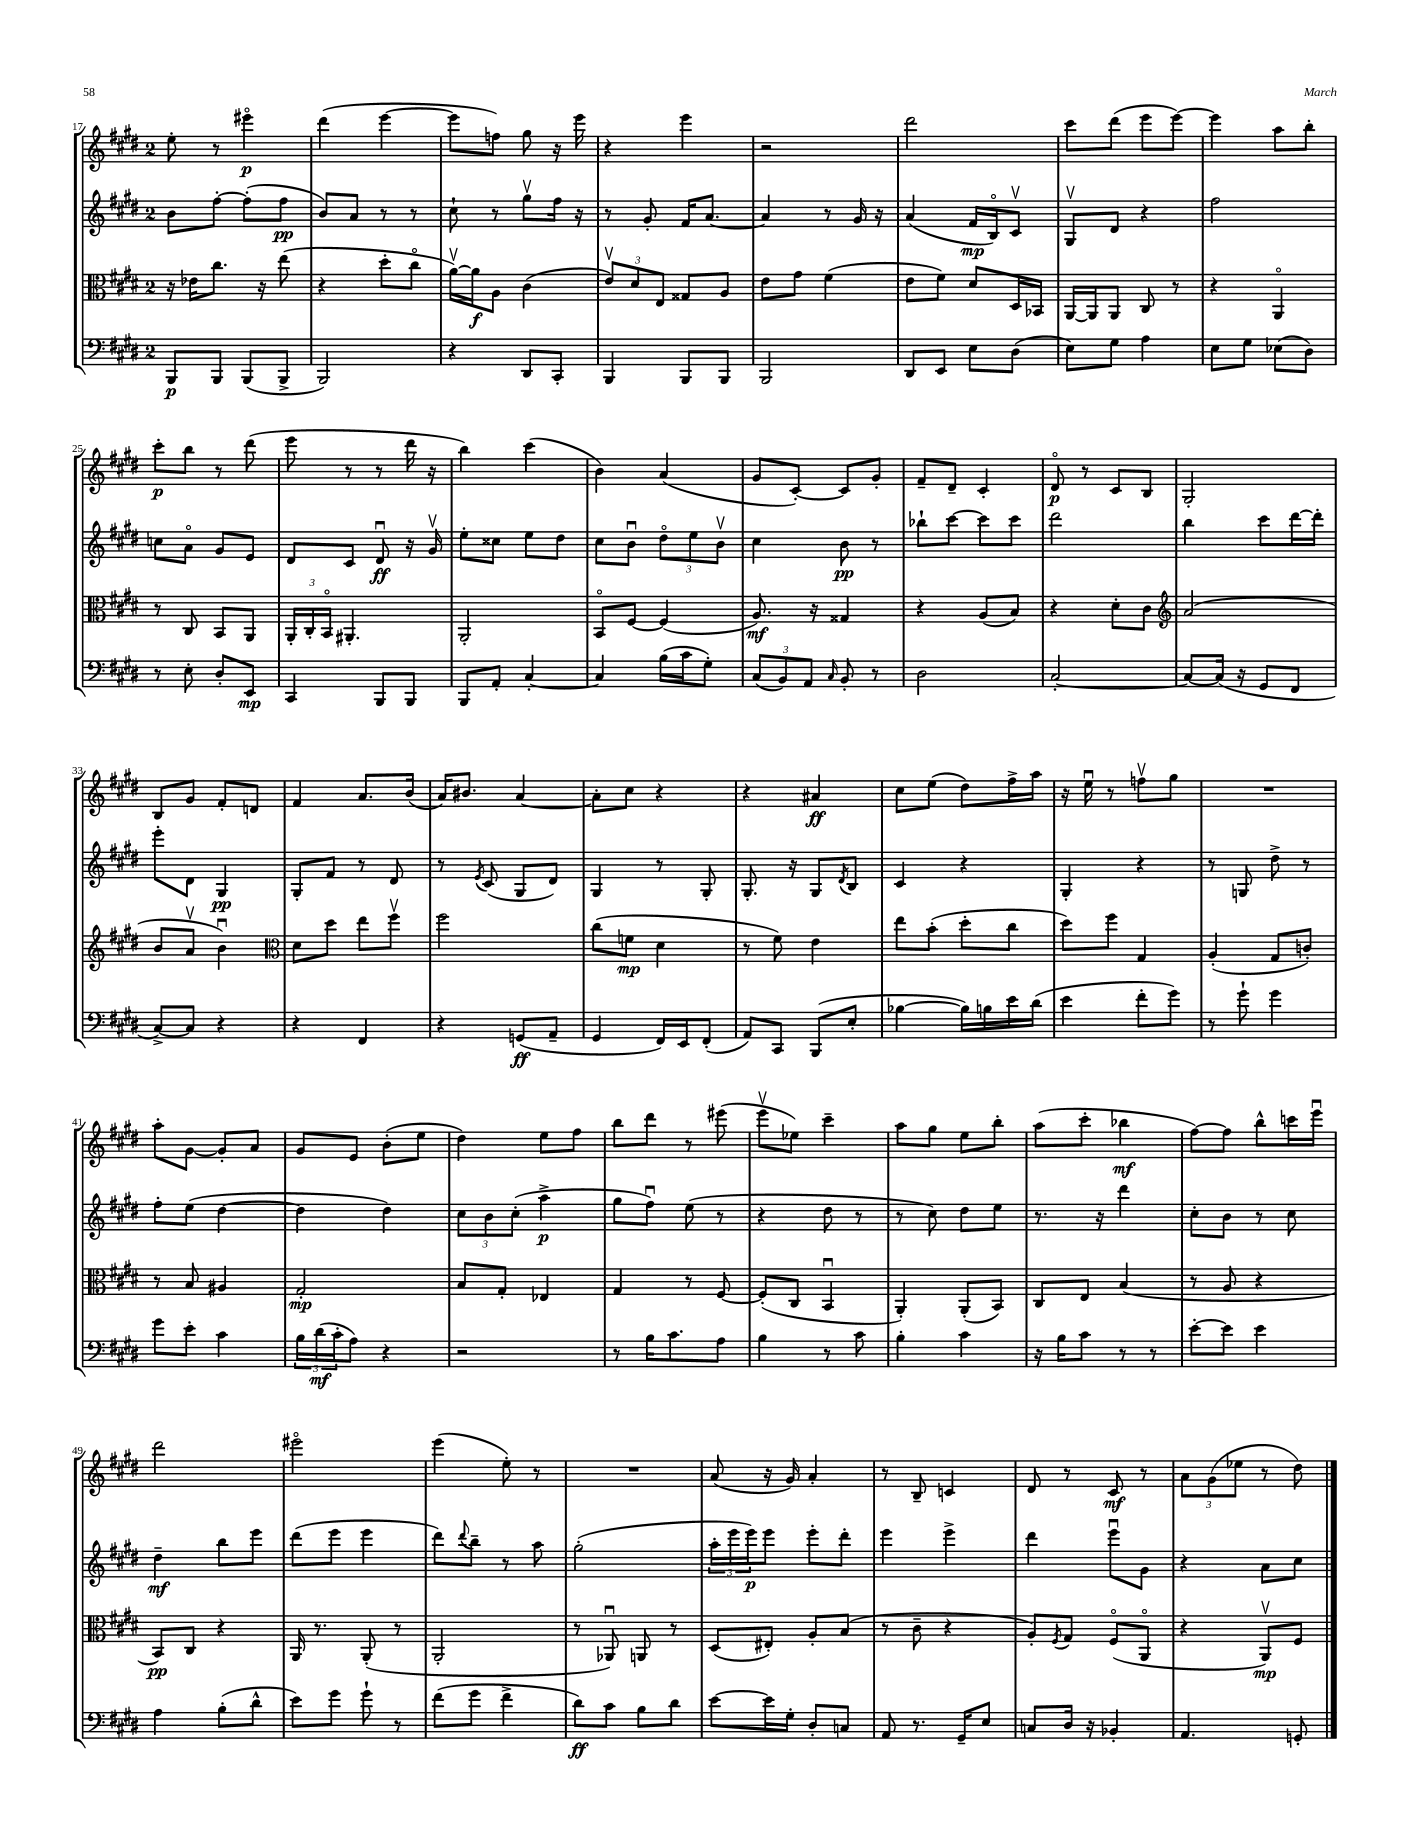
<<
\new StaffGroup <<
\new Staff = "s0" {
    \clef treble \key e \major \once \override Staff.TimeSignature.style = #'single-digit \time 2/4
    e''8-. r8 eis'''4\flageolet\p |
    dis'''4( e'''4~ |
    e'''8 f''8) gis''8 r16 e'''16 |
    r4 e'''4 |
    r2 |
    dis'''2 |
    cis'''8 dis'''8( e'''8 e'''8~) |
    e'''4 a''8 b''8-. |
    cis'''8-.\p b''8 r8 dis'''8( |
    e'''8 r8 r8 dis'''16 r16 |
    b''4) cis'''4( |
    b'4) a'4( |
    gis'8 cis'8~-.) cis'8 gis'8-. |
    fis'8-- dis'8-- cis'4-. |
    dis'8\flageolet\p r8 cis'8 b8 |
    gis2-. |
    b8 gis'8 fis'8-. d'8 |
    fis'4 a'8. b'16( |
    a'16) bis'8. a'4~ |
    a'8-. cis''8 r4 |
    r4 ais'4\ff |
    cis''8 e''8( dis''8) fis''16-> a''16 |
    r16 e''16\downbow r8 f''8\upbow gis''8 |
    R2 |
    a''8-. gis'8~ gis'8-. a'8 |
    gis'8 e'8 b'8-.( e''8 |
    dis''4) e''8 fis''8 |
    b''8 dis'''8 r8 eis'''8( |
    e'''8\upbow ees''8) cis'''4-- |
    a''8 gis''8 e''8 b''8-. |
    a''8( cis'''8-. bes''4\mf |
    fis''8~) fis''8 b''8-^ c'''16 e'''16\downbow |
    dis'''2 |
    eis'''2\flageolet |
    e'''4( e''8-.) r8 |
    R2 |
    a'8( r16 gis'16) a'4-. |
    r8 b8-- c'4 |
    dis'8 r8 cis'8\mf r8 |
    \tuplet 3/2 { a'8 gis'8( ees''8 } r8 dis''8) \bar "|." |
}
\new Staff = "s1" {
    \clef treble \key e \major \once \override Staff.TimeSignature.style = #'single-digit \time 2/4
    b'8 fis''8~-. fis''8-.( fis''8\pp |
    b'8) a'8 r8 r8 |
    cis''8-! r8 gis''8\upbow fis''16 r16 |
    r8 gis'8-. fis'16 a'8.~ |
    a'4 r8 gis'16 r16 |
    a'4( fis'16\mp b16\flageolet) cis'8\upbow |
    gis8\upbow dis'8 r4 |
    fis''2 |
    c''8 a'8\flageolet gis'8 e'8 |
    dis'8 cis'8 dis'8\downbow\ff r16 gis'16\upbow |
    e''8-. cisis''8 e''8 dis''8 |
    cis''8 b'8\downbow \tuplet 3/2 { dis''8\flageolet e''8 b'8\upbow } |
    cis''4 b'8\pp r8 |
    bes''8-! cis'''8~ cis'''8 cis'''8 |
    dis'''2 |
    b''4 cis'''8 dis'''16~ dis'''16-. |
    e'''8-. dis'8 gis4\pp |
    gis8-. fis'8 r8 dis'8 |
    r8 \acciaccatura { e'8 } cis'8( gis8 dis'8) |
    gis4 r8 gis8-. |
    gis8.-. r16 gis8 \acciaccatura { dis'8 } b8 |
    cis'4 r4 |
    gis4-. r4 |
    r8 g8 dis''8-> r8 |
    fis''8-. e''8( dis''4~ |
    dis''4 dis''4) |
    \tuplet 3/2 { cis''8 b'8 cis''8-.( } a''4->\p |
    gis''8 fis''8\downbow) e''8( r8 |
    r4 dis''8 r8 |
    r8 cis''8) dis''8 e''8 |
    r8. r16 dis'''4 |
    cis''8-. b'8 r8 cis''8 |
    dis''4--\mf b''8 e'''8 |
    dis'''8( e'''8 e'''4 |
    dis'''8) \appoggiatura { dis'''8 } b''8-- r8 a''8 |
    gis''2-.( |
    \tuplet 3/2 { a''16-. e'''16 e'''16\p) } e'''8 e'''8-. dis'''8-. |
    e'''4 e'''4-> |
    dis'''4 e'''8\downbow gis'8 |
    r4 a'8 cis''8 \bar "|." |
}
\new Staff = "s2" {
    \clef alto \key e \major \once \override Staff.TimeSignature.style = #'single-digit \time 2/4
    r16 ees'16 cis''8. r16 e''8( |
    r4 dis''8-. cis''8\flageolet |
    a'16~\upbow) a'16\f a8 cis'4( |
    \tuplet 3/2 { e'8\upbow) dis'8 e8 } gisis8 a8 |
    e'8 gis'8 fis'4( |
    e'8 fis'8) dis'8 dis16 bes,16 |
    a,16~ a,16 a,8 cis8 r8 |
    r4 a,4\flageolet |
    r8 cis8 b,8 a,8 |
    \tuplet 3/2 { a,16-. cis16-. b,16\flageolet } ais,4.-. |
    a,2-. |
    b,8\flageolet fis8~ fis4( |
    a8.\mf) r16 gisis4 |
    r4 a8( b8) |
    r4 dis'8-. cis'8 |
    \clef treble a'2( |
    b'8 a'8\upbow b'4\downbow) |
    \clef alto dis'8 dis''8 e''8 fis''8\upbow |
    fis''2 |
    cis''8( f'8\mp dis'4 |
    r8 fis'8) e'4 |
    e''8 b'8-.( dis''8-. cis''8 |
    dis''8) fis''8 gis4 |
    a4-.( gis8 c'8-.) |
    r8 b8 ais4 |
    gis2-.\mp |
    b8 gis8-. ees4 |
    gis4 r8 fis8~ |
    fis8-.( cis8 b,4\downbow |
    a,4-.) a,8-.( b,8) |
    cis8 e8 b4( |
    r8 a8 r4 |
    b,8\pp) cis8 r4 |
    a,16 r8. a,8-.( r8 |
    a,2-. |
    r8 aes,8\downbow) a,8 r8 |
    dis8( eis8-.) a8-. b8( |
    r8 cis'8-- r4 |
    a8-.) \acciaccatura { fis8 } gis8 fis8\flageolet( a,8\flageolet |
    r4 a,8\upbow\mp) fis8 \bar "|." |
}
\new Staff = "s3" {
    \clef bass \key e \major \once \override Staff.TimeSignature.style = #'single-digit \time 2/4
    b,,8\p b,,8 b,,8( b,,8-> |
    b,,2) |
    r4 dis,8 cis,8-. |
    b,,4 b,,8 b,,8 |
    b,,2 |
    dis,8 e,8 e8 dis8( |
    e8) gis8 a4 |
    e8 gis8 ees8( dis8) |
    r8 e8-. dis8-. e,8\mp |
    cis,4 b,,8 b,,8 |
    b,,8 a,8-. cis4~-. |
    cis4 b16( cis'16 gis8-.) |
    \tuplet 3/2 { cis8( b,8) a,8 } \grace { cis16 } b,8-. r8 |
    dis2 |
    cis2~-. |
    cis8~ cis16( r16 gis,8 fis,8 |
    cis8~->) cis8 r4 |
    r4 fis,4 |
    r4 g,8\ff( a,8-- |
    gis,4 fis,16) e,16 fis,8-.( |
    a,8) cis,8 b,,8( e8-. |
    bes4~ bes16) b16 e'16 dis'16( |
    e'4 fis'8-. gis'8) |
    r8 gis'8-! gis'4 |
    gis'8 e'8-. cis'4 |
    \tuplet 3/2 { b16 dis'16\mf( cis'16-. } a8) r4 |
    r2 |
    r8 b16 cis'8. a8 |
    b4 r8 cis'8 |
    b4-. cis'4 |
    r16 b16 cis'8 r8 r8 |
    e'8~-. e'8 e'4 |
    a4 b8-.( dis'8-^ |
    e'8) gis'8 gis'8-! r8 |
    fis'8( gis'8 fis'4-> |
    dis'8\ff) cis'8 b8 dis'8 |
    e'8~ e'16 gis16-. dis8-. c8 |
    a,8 r8. gis,16-- e8 |
    c8 dis16 r16 bes,4-. |
    a,4. g,8-. \bar "|." |
}
>>
>>
\layout { \context { \Score currentBarNumber = #17 } }
